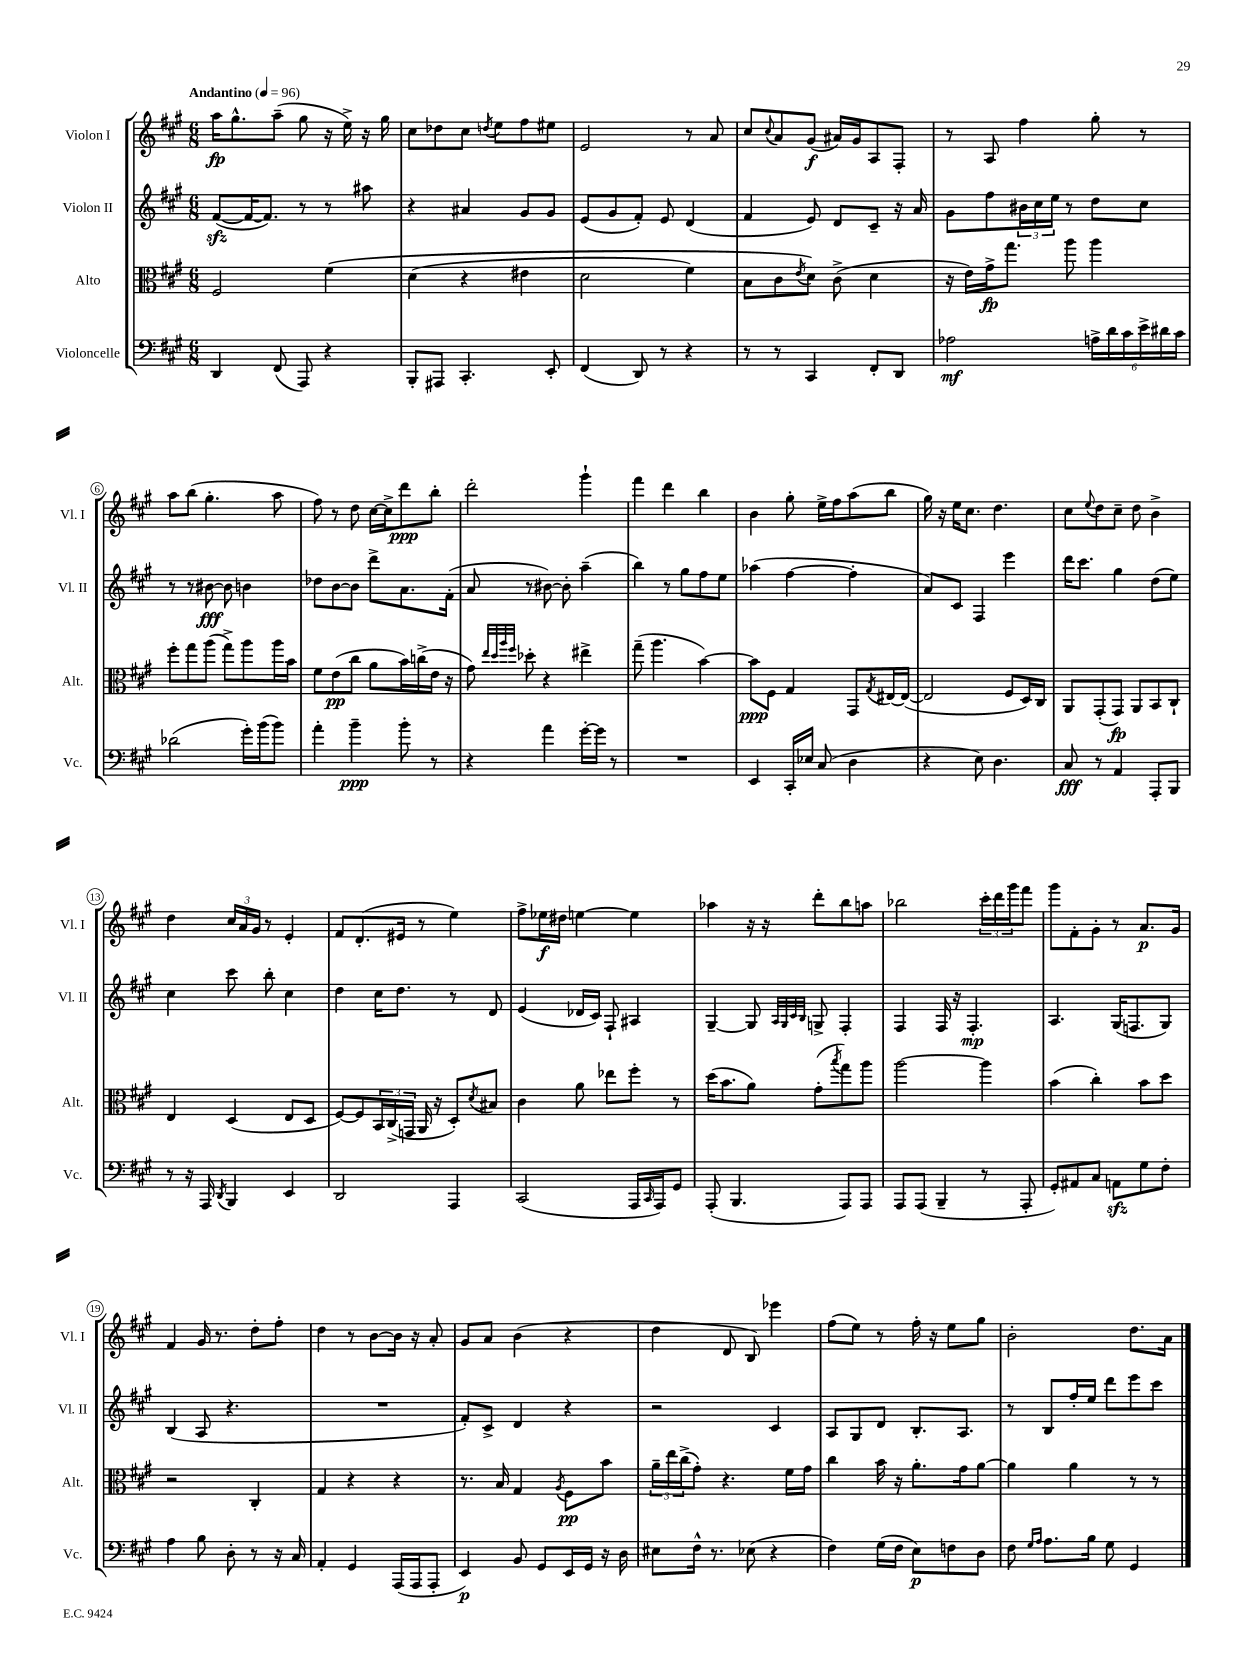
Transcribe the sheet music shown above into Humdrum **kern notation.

**kern	**kern	**kern	**kern
*staff4	*staff3	*staff2	*staff1
*clefF4	*clefC3	*clefG2	*clefG2
*k[f#c#g#]	*k[f#c#g#]	*k[f#c#g#]	*k[f#c#g#]
*M6/8	*M6/8	*M6/8	*M6/8
*MM96	*MM96	*MM96	*MM96
4DD/	2F#/	([8f#/L	16aa\LK
.	.	.	8.gg#^^\
.	.	16f#/_K	.
.	.	8.f#/]J)	.
(8FF#/	.	.	(8aa~\J
8AAA/)	.	8r	8gg#\
4r	&(4f#\	8r	16r
.	.	.	16ee^\)
.	.	8aa#\	16r
.	.	.	16gg#\
=	=	=	=
8BBB'/L	(4d\	4r	8cc#\L
8AAA#/J	.	.	8dd-\
4.CC#'/	4r	4a#/	8cc#\J
.	.	.	8qdd/
.	.	.	8ee\L
.	4e#\	8g#/L	8ff#\
8EE'/	.	8g#/J	8ee#\J
=	=	=	=
(4FF#/	2d\	(8e/L	2e/
.	.	8g#/	.
8DD/)	.	8f#'/J)	.
8r	.	8e/	.
4r	4f#\)	(4d/	8r
.	.	.	8a/
=	=	=	=
8r	8B\L	4f#/	8cc#/L
.	.	.	8qqcc#/
8r	8c#\	.	8a/
.	8qe/	.	.
4CC#/	8d\J&)	8e/)	(8g#/J
.	(8c#^\	8d/L	16a#/LL)
.	.	.	16g#/J
8FF#'/L	4d\	8c#~/J	8A/
8DD/J	.	16r	8F#'/J
.	.	16a/	.
=	=	=	=
2A-\	16r	8g#\L	8r
.	16e\LL)	.	.
.	16g#^\J	8ff#\	8A/
.	8.gg#\J	.	.
.	.	24b#\L	4ff#\
.	.	24cc#\	.
.	.	24ee\JJ	.
.	8aa\	8r	.
24A^\LL	4aa\	8dd\L	8gg#'\
24d\	.	.	.
24c#\	.	.	.
24e^\	.	8cc#\J	8r
24d#\	.	.	.
24c#\JJ	.	.	.
=	=	=	=
(2d-\	8ff#'\L	8r	8aa\L
.	8gg#\	8r	(8bb\J
.	(8aa\J	[8b#\	4.gg#'\
.	8gg#^\L)	8b#\]	.
16g#'\LL)	8aa\	4b\	.
(16b\J	.	.	.
8b\J)	16aa\L	.	8aa\
.	16b\JJ	.	.
=	=	=	=
4a'\	8f#\L	8dd-\L	8ff#\)
.	(8e\	[8b\	8r
4b~\	8cc#\J	8b\]J	8dd\
.	8a\L	8ddd^\L	[16cc#\LL
.	.	.	16cc#^\]J
8b'\	16b\L)	8.a\	8ddd\
.	(16cc^\	.	.
8r	16e\JJ	.	8bb'\J
.	16r	(16f#'\Jk	.
=	=	=	=
4r	8g#\)	8a/	2ddd'\
.	32qqee/LLL	.	.
.	32qqdd/	.	.
.	32qqaa/	.	.
.	32qqff#/JJJ	.	.
.	8dd-'\	8r	.
4a\	4r	[8b#\)	.
.	.	8b#'\]	.
[16g#'\LL	4ee#^\	(4aa~\	4ggg#`\
16g#\]JJ	.	.	.
8r	.	.	.
=	=	=	=
2.r	(8gg#~\	4bb\)	4fff#\
.	4.aa\	.	.
.	.	8r	4ddd\
.	.	8gg#\L	.
.	[4b\)	8ff#\	4bb\
.	.	8ee\J	.
=	=	=	=
4EE/	8b\]L	(4aa-\	4b\
.	8F#\J	.	.
16CC#'/LL	4G#/	[4ff#\	8gg#'\
16E-/JJ	.	.	.
(8C#/	.	.	16ee^\LL
.	.	.	16ff#\J
4D\	8GG#/L	4ff#'\]	(8aa\
.	8qG#/	.	.
.	[16E#/L	.	8bb\J
.	(16E#/_JJ	.	.
=	=	=	=
4r	2E#/]	8a/L)	16gg#\)
.	.	.	16r
.	.	8c#/J	16ee\LK
.	.	.	8.cc#\J
8E\)	.	4F#/	.
4.D\	.	.	4.dd\
.	8F#/L	4eee\	.
.	16D/L)	.	.
.	16C#/JJ	.	.
=	=	=	=
8C#/	8AA/L	16ddd\LK	8cc#\L
.	.	8.ccc#\J	.
.	.	.	8qqee/
8r	(8GG#'/	.	8dd\
4AA/	8GG#/J)	4gg#\	8cc#~\J
.	8AA/L	.	8dd\
8AAA'/L	8BB/	(8dd\L	4b^\
8BBB/J	8C#`/J	8ee\J)	.
=	=	=	=
8r	4E/	4cc#\	4dd\
16r	.	.	.
16AAA/	.	.	.
8qDD/	.	.	.
4BBB/	(4D/	8ccc#\	24cc#/LL
.	.	.	24a/
.	.	.	24g#/JJ
.	.	8bb'\	8r
4EE/	8E/L	4cc#\	4e'/
.	8D/J	.	.
=	=	=	=
2DD/	[8F#/L)	4dd\	8f#/L
.	8F#/]	.	(8.d'/
.	24BB/L	16cc#\LK	.
.	(24C#^/	.	.
.	.	8.dd\J	16e#/Jk
.	24GG/JJ	.	.
.	16AA/	.	8r
.	16r	.	.
4AAA/	8D'/L)	8r	4ee\)
.	8qd/	.	.
.	8B#/J	8d/	.
=	=	=	=
(2CC#/	4c#\	(4e/	8ff#^\L
.	.	.	16ee-\L
.	.	.	16dd#\JJ
.	8a\	16d-/LL	[4ee\
.	.	16c#/JJ)	.
.	8ee-\L	8F#`/	.
16AAA/LL	8ff#'\J	4A#/	4ee\]
16qqCC#/	.	.	.
16AAA/J)	.	.	.
8GG#/J	8r	.	.
=	=	=	=
(8AAA'/	(16dd\LK	[4G#~/	4aa-\
.	8.b\	.	.
4.BBB/	.	.	.
.	8a\J)	8G#/]	16r
.	.	.	16r
.	.	32qqA/LLL	.
.	.	32qqG#/	.
.	.	32qqc#/	.
.	.	32qqB/JJJ	.
.	(8g#'\L	8G^/	8ddd'\L
.	8qbb/	.	.
8AAA/L)	8gg#\)	4F#'/	8bb\
8AAA/J	8aa\J	.	8aa\J
=	=	=	=
8AAA/L	[2aa\	4F#/	2bb-\
(8AAA/J	.	.	.
4BBB~/	.	16F#/	.
.	.	16r	.
.	.	4.F#'/	.
8r	4aa\]	.	24ccc#'\LL
.	.	.	24ddd\
.	.	.	24ggg#\J
8AAA'/	.	.	8fff#\J
=	=	=	=
8GG#'/L)	(4b\	4.A/	8ggg#\L
8AA#/	.	.	8f#'\
8C#/J	4cc#'\)	.	8g#'\J
8AA\L	.	(16G#/LK	8r
.	.	8.F/	.
8G#\	8b\L	.	8.a/L
8F#'\J	8dd\J	8G#/J)	.
.	.	.	16g#/Jk
=	=	=	=
4A\	2r	(4B/	4f#/
8B\	.	8A/	16g#/
.	.	.	8.r
8D'\	.	4.r	.
8r	4C#'/	.	8dd'\L
16r	.	.	8ff#'\J
16C#/	.	.	.
=	=	=	=
4AA'/	4G#/	2.r	4dd\
4GG#/	4r	.	8r
.	.	.	[8b\L
(16AAA/LL	4r	.	16b\]Jk
16AAA/J	.	.	16r
8AAA'/J	.	.	8a'/
=	=	=	=
4EE/)	8.r	8f#'/L)	8g#/L
.	.	8c#^/J	8a/J
.	16B/	.	.
8BB/	4G#/	4d/	(4b\
8GG#/L	.	.	.
.	8qA/	.	.
16EE/L	8F#\L	4r	4r
16GG#/JJ	.	.	.
16r	8b\J	.	.
16D\	.	.	.
=	=	=	=
8E#\L	24a~\LL	2r	4dd\
.	24ee\	.	.
.	(24cc#^\J	.	.
16F#^^\Jk	8g#'\J)	.	.
8.r	.	.	.
.	4.r	.	8d/
(8E-\	.	.	8B/)
4r	.	4c#/	4eee-\
.	16f#\LL	.	.
.	16g#\JJ	.	.
=	=	=	=
4F#\)	4cc#\	8A/L	(8ff#\L
.	.	8G#/	8ee\J)
(16G#\LL	16b\	8d/J	8r
16F#\JJ	16r	.	.
8E\L)	8.a'\L	8.B'/L	16ff#'\
.	.	.	16r
8F\	.	.	8ee\L
.	16g#\k	8.A/J	.
8D\J	[8a\J	.	8gg#\J
=	=	=	=
8F#\	4a\]	8r	2b'\
16qqG#/LL	.	.	.
16qqA/JJ	.	.	.
8.A\L	.	8B/L	.
.	4a\	16ff#'/L	.
16B\Jk	.	16ee/JJ	.
8G#\	.	8ddd\L	.
4GG#/	8r	8eee\	8.dd\L
.	8r	8ccc#\J	.
.	.	.	16a\Jk
==	==	==	==
*-	*-	*-	*-
